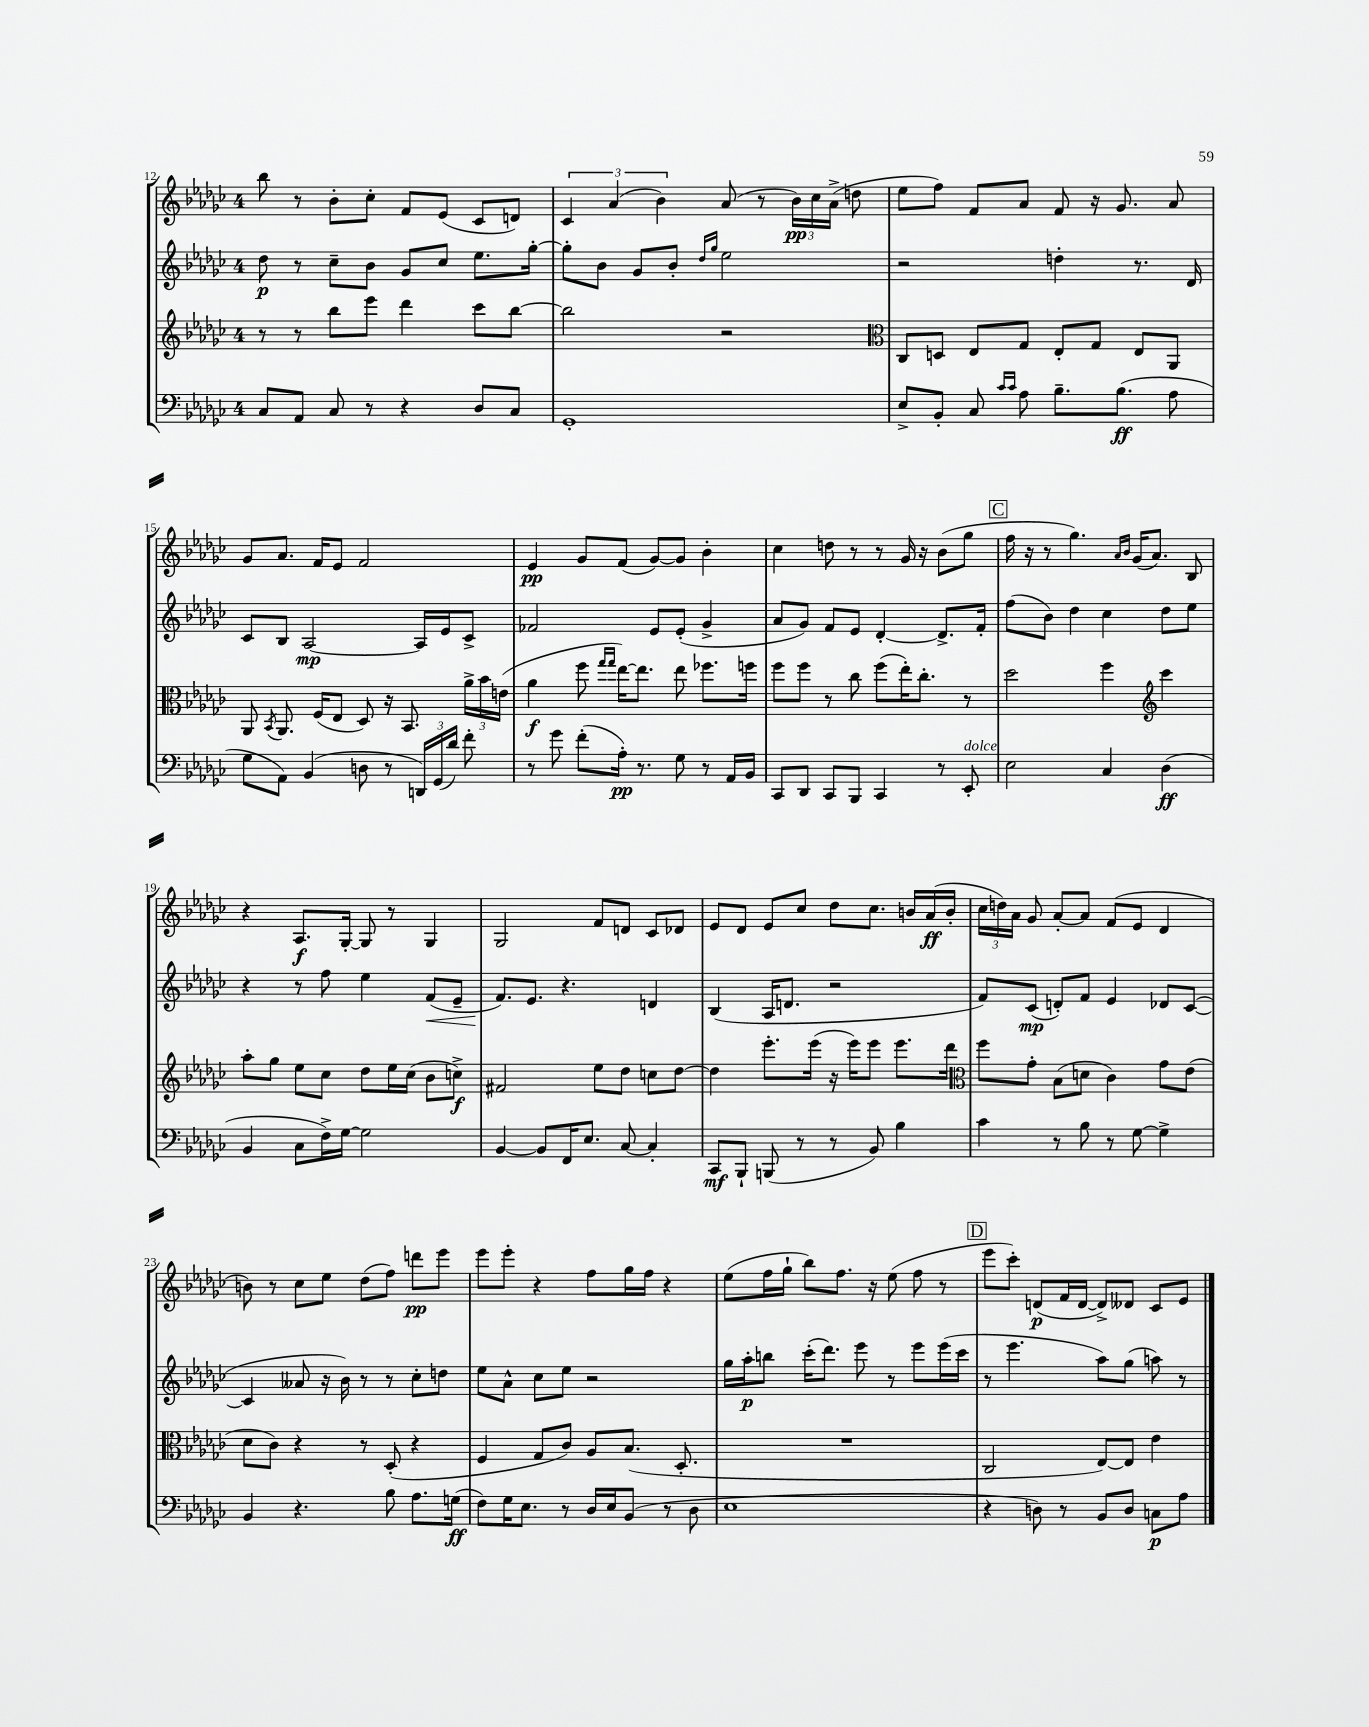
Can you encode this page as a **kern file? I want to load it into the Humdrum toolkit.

**kern	**kern	**kern	**kern
*staff4	*staff3	*staff2	*staff1
*clefF4	*clefG2	*clefG2	*clefG2
*k[b-e-a-d-g-c-]	*k[b-e-a-d-g-c-]	*k[b-e-a-d-g-c-]	*k[b-e-a-d-g-c-]
*M4/4	*M4/4	*M4/4	*M4/4
8C-/L	8r	8dd-\	8bb-\
8AA-/J	8r	8r	8r
8C-/	8bb-\L	8cc-~\L	8b-'\L
8r	8eee-\J	8b-\J	8cc-'\J
4r	4ddd-\	8g-/L	8f/L
.	.	8cc-/J	(8e-/J
8D-/L	8ccc-\L	8.ee-\L	8c-/L
8C-/J	[8bb-\J	.	8d/J)
.	.	[16gg-'\Jk	.
=	=	=	=
1GG-'	2bb-\]	8gg-'\]L	6c-/
.	.	8b-\J	.
.	.	.	(6a-/
.	.	8g-/L	.
.	.	.	6b-\)
.	.	8b-'/J	.
.	.	16qqdd-/LL	.
.	.	16qqgg-/JJ	.
.	2r	2ee-\	(8a-/
.	.	.	8r
.	.	.	24b-\LL)
.	.	.	24cc-\
.	.	.	(24a-^\JJ
.	.	.	8dd\
=	=	=	=
*	*clefC3	*	*
8E-^/L	8C-/L	2r	8ee-\L
8BB-'/J	8D/J	.	8ff\J)
8C-/	8E-/L	.	8f/L
16qqc-/LL	.	.	.
16qqc-/JJ	.	.	.
8A-\	8G-/J	.	8a-/J
8.B-~\L	8E-'/L	4dd'\	8f/
.	8G-/J	.	16r
(8.B-\J	.	.	8.g-/
.	8E-/L	8.r	.
8A-\	8AA-/J	.	8a-/
.	.	16d-/	.
=	=	=	=
8G-\L	8AA-/	8c-/L	8g-/L
.	8qBB-/	.	.
8AA-\J)	8.AA-/	8B-/J	8.a-/J
(4BB-/	.	[2A-/	.
.	(16F/LK	.	16f/LK
.	8E-/J	.	8e-/J
8D\	8D-/)	.	2f/
8r	16r	.	.
.	8.BB-/	.	.
24DD/LL)	.	16A-/]LL	.
(24GG-/	.	.	.
.	.	16e-/J	.
24d-/JJ)	.	.	.
8f'\	24a-^\LL	8c-^/J	.
.	24b-\	.	.
.	(24e\JJ	.	.
=	=	=	=
8r	4a-\	2f-/	4e-/
8g-\	.	.	.
(8f'\L	8ff\	.	8g-/L
.	16qqgg-/LL	.	.
.	16qqgg-/JJ	.	.
16A-'\Jk)	[16ee-\LK)	.	(8f/J
8.r	8.ee-\]J	.	.
.	.	8e-/L	[8g-/L)
8G-\	8ee-\	(8e-'/J	8g-/]J
8r	8.ff-\L	4g-^/	4b-'\
16AA-/LL	.	.	.
16BB-/JJ	16ff\Jk	.	.
=	=	=	=
8CC-/L	8ff\L	8a-/L	4cc-\
8DD-/J	8ff\J	8g-/J)	.
8CC-/L	8r	8f/L	8dd\
8BBB-/J	8cc-\	8e-/J	8r
4CC-/	(8ff\L	[4d-'/	8r
.	16ee-'\K)	.	16g-/
.	8.cc-'\J	.	16r
8r	.	8.d-^/]L	(8b-\L
8EE-'/	8r	.	8gg-\J
.	.	16f'/Jk	.
=	=	=	=
2E-\	2dd-\	(8ff\L	16ff\
.	.	.	16r
.	.	8b-\J)	8r
.	.	4dd-\	4.gg-\)
4C-/	4ff\	4cc-\	.
.	.	.	16qqa-/LL
.	.	.	16qqb-/JJ
.	.	.	(16g-/LK
.	.	.	8.a-/J)
*	*clefG2	*	*
(4D-\	4ccc-\	8dd-\L	.
.	.	8ee-\J	8B-/
=	=	=	=
4BB-/	8aa-'\L	4r	4r
.	8gg-\J	.	.
8C-\L	8ee-\L	8r	8.A-/L
16F^\L)	8cc-\J	8ff\	.
[16G-\JJ	.	.	[16G-'/Jk
2G-\]	8dd-\L	4ee-\	8G-/]
.	16ee-\L	.	8r
.	(16cc-\JJ	.	.
.	8b-\L	(8f/L	4G-/
.	8cc^\J)	8e-~/J	.
=	=	=	=
[4BB-/	2f#/	8.f/L)	2G-/
.	.	8.e-/J	.
8BB-/]L	.	.	.
16FF/K	.	4.r	.
8.E-/J	.	.	.
.	8ee-\L	.	8f/L
[8C-/	8dd-\J	.	8d/J
4C-'/]	8cc\L	4d/	8c-/L
.	[8dd-\J	.	8d-/J
=	=	=	=
8CC-/L	4dd-\]	(4B-/	8e-/L
8BBB-`/J	.	.	8d-/J
(8BBB/	8.eee-'\L	16A-/LK	8e-/L
.	.	8.d/J	.
8r	.	.	8cc-/J
.	(16eee-\Jk	.	.
8r	16r	2r	8dd-\L
.	16eee-\LK)	.	.
8BB-/)	8eee-\J	.	8.cc-\J
4B-\	8.eee-\L	.	.
.	.	.	16b/LL
.	.	.	(16a-/
.	16ddd-\Jk	.	16b'/JJ
=	=	=	=
*	*clefC3	*	*
4c-\	8ff\L	8f/L)	24cc-\LL
.	.	.	24dd\)
.	.	.	24a-\JJ
.	8g-'\J	(8c-/J	8g-/
8r	(8B-\L	8d'/L)	[8a-'/L
8B-\	8d\J	8f/J	8a-/]J
8r	4c-\)	4e-/	(8f/L
[8G-\	.	.	8e-/J
4G-^\]	8g-\L	8d-/L	4d-/
.	(8e-\J	([8c-/J	.
=	=	=	=
4BB-/	8d-\L	4c-/]	8b\)
.	8c-\J)	.	8r
4.r	4r	8a--/	8cc-\L
.	.	16r	8ee-\J
.	.	16b-\)	.
.	8r	8r	(8dd-\L
8B-\	(8D-'/	8r	8ff\J)
8.A-\L	4r	8cc-'\L	8ddd\L
.	.	8dd\J	8eee-\J
(16G\Jk	.	.	.
=	=	=	=
8F\L)	4F/	8ee-\L	8eee-\L
16G-\K	.	8a-^^\J	8eee-'\J
8.E-\J	.	.	.
.	8G-/L	8cc-\L	4r
8r	8c-/J)	8ee-\J	.
16D-/LL	8A-/L	2r	8ff\L
16E-/J	.	.	.
(8BB-/J	(8.B-/J	.	16gg-\L
.	.	.	16ff\JJ
8r	.	.	4r
.	8.D-'/	.	.
8D-\	.	.	.
=	=	=	=
1E-	1r	16gg-\LL	(8ee-\L
.	.	16aa-'\J	.
.	.	8bb\J	16ff\L
.	.	.	16gg-`\JJ
.	.	(16ccc-'\LK	8bb-\L)
.	.	8.ddd-\J)	.
.	.	.	8.ff\J
.	.	8eee-\	.
.	.	.	16r
.	.	8r	(8ee-\
.	.	8eee-\L	8ff\
.	.	(16eee-\L	8r
.	.	16ccc-\JJ	.
=	=	=	=
4r	2C-/	8r	8eee-\L
.	.	4.eee-\	8ccc-'\J)
8D\)	.	.	(8d/L
8r	.	.	16f/L
.	.	.	[16d/JJ
8BB-/L	[8E-/L)	8aa-\L)	8d^/]L)
8D/J	8E-/]J	(8gg-\J	8d--/J
8C\L	4e-\	8aa\)	8c-/L
8A-\J	.	8r	8e-/J
==	==	==	==
*-	*-	*-	*-
